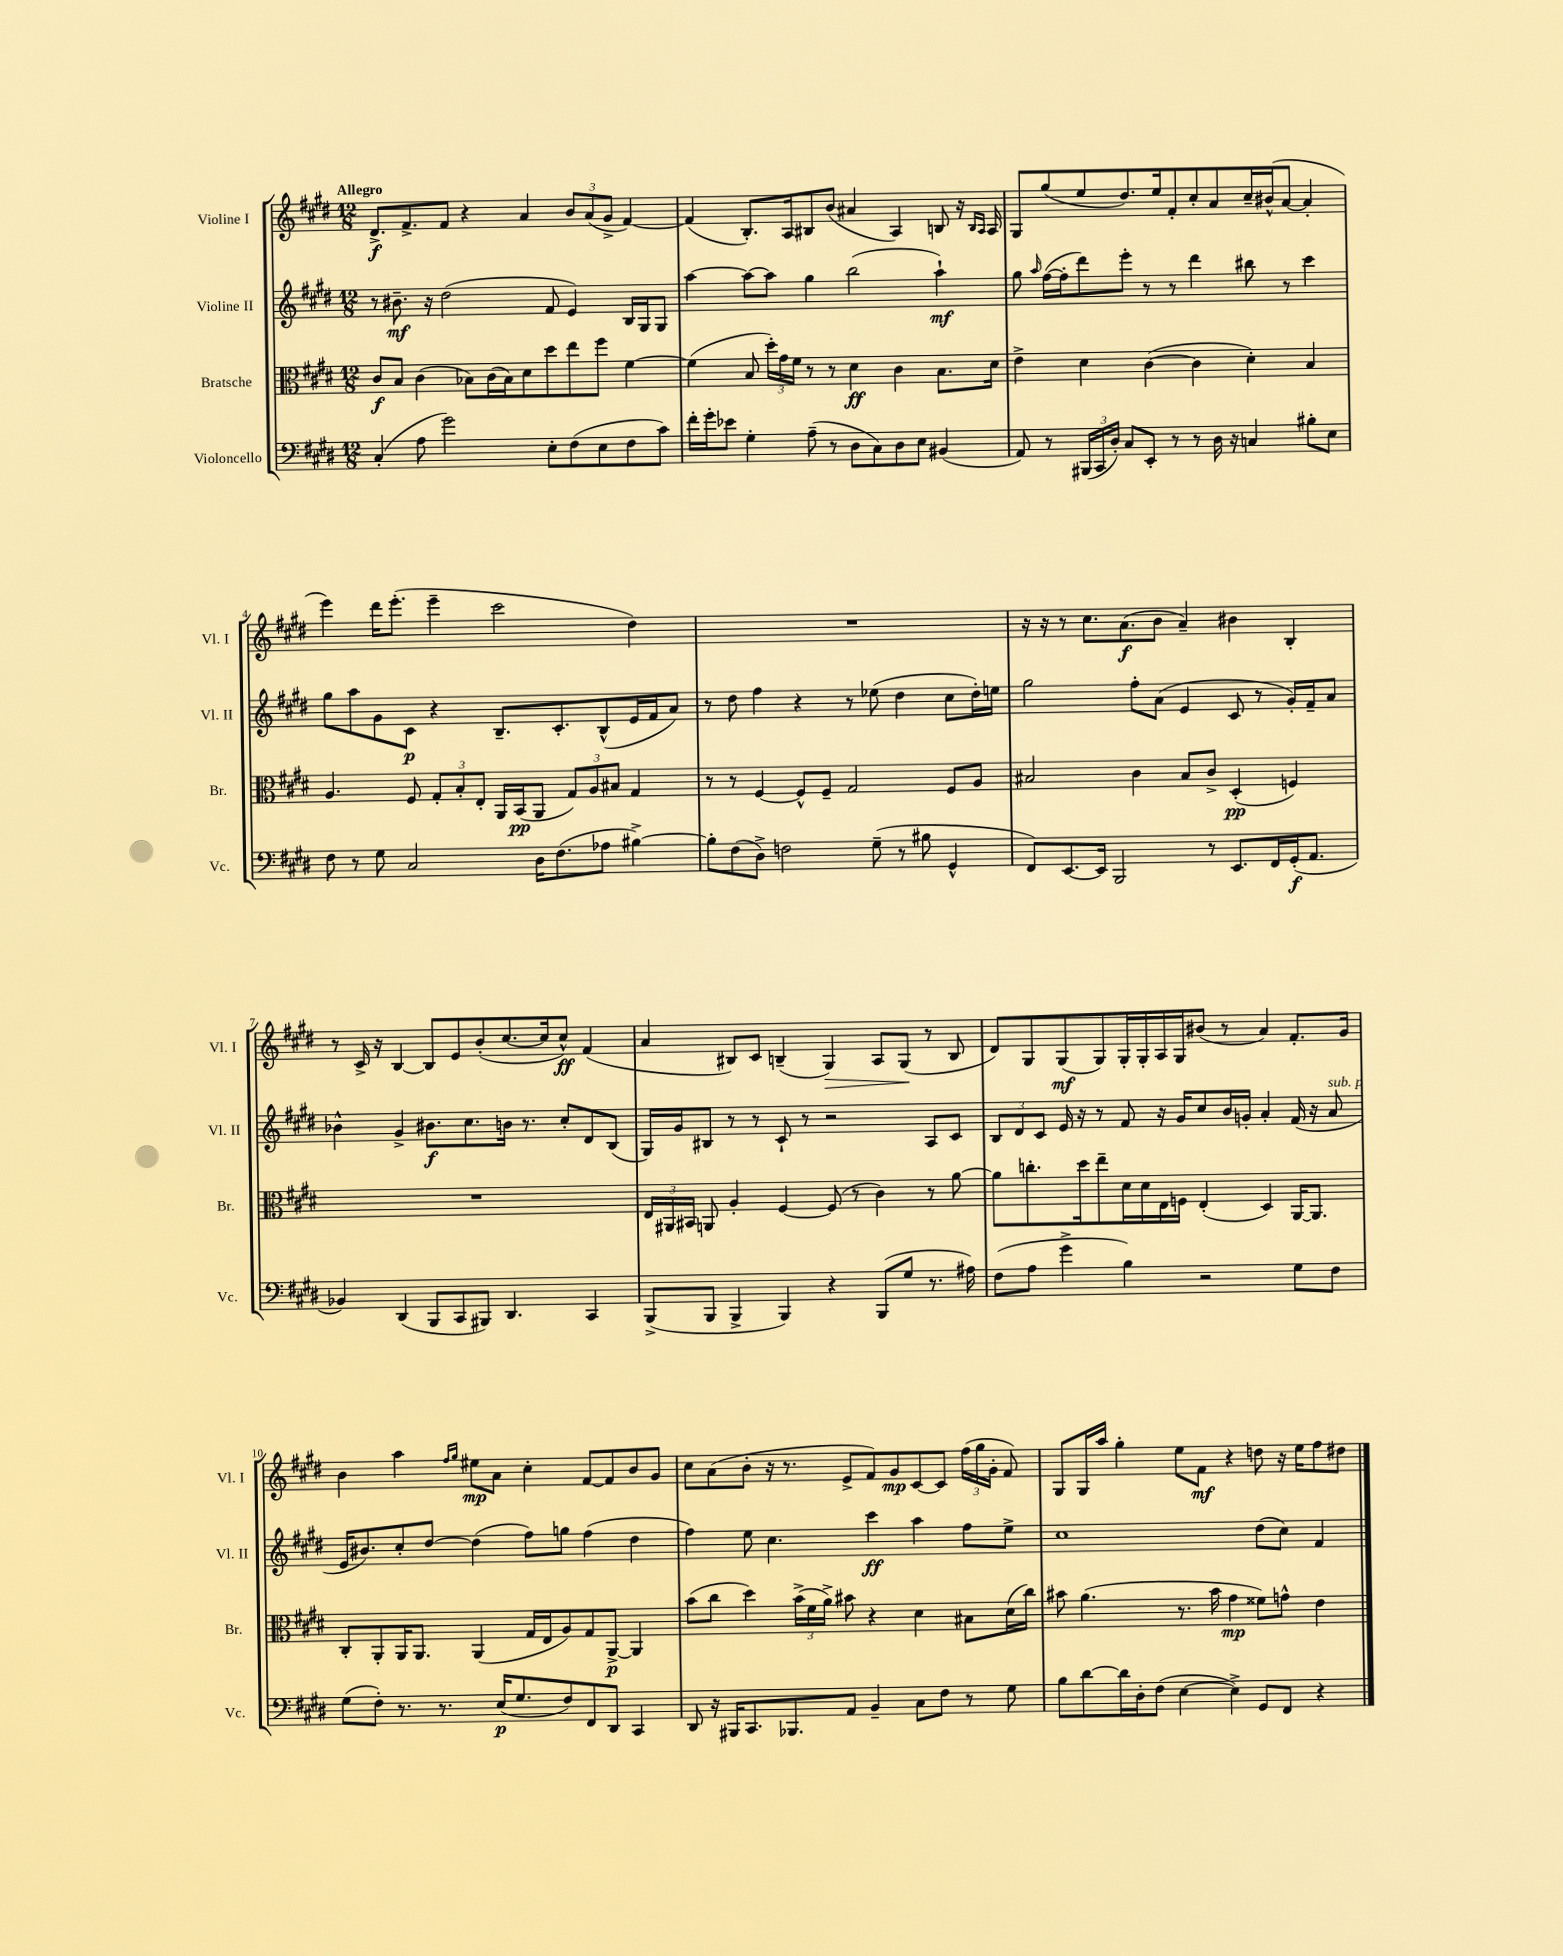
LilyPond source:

<<
\new StaffGroup <<
\new Staff = "s0" \with { instrumentName = "Violine I" shortInstrumentName = "Vl. I" } {
    \clef treble \key e \major \numericTimeSignature \time 12/8 \tempo "Allegro"
    \autoBeamOff dis'8.[->\f fis'8.-> fis'8] r4 a'4 \tuplet 3/2 { b'8[ a'8( gis'8]-> } fis'4~) |
    fis'4( b8.[-.) a16 bis8 b'8]( ais'4 a4) b8 r16 \grace { b16[ a16] } a16 |
    gis8[ gis''8( e''8 dis''8.) e''16 fis'8-. cis''8-. a'8 cis''16-- bis'16-^( a'8]~ a'4-. |
    e'''4) dis'''16[ e'''8.]-.( e'''4-- cis'''2 dis''4) |
    R1. |
    r16 r16 r8 cis''8.[ a'8.\f( b'8] a'4--) bis'4 b4-. |
    r8 cis'16-> r16 b4~ b8[ e'8 b'8-.( cis''8.~ cis''16 cis''8]-^\ff) fis'4( |
    a'4 bis8[) cis'8] b4--( gis4\>) a8[ gis8]\!( r8 b8 |
    dis'8[) gis8 gis8\mf( gis8) gis16-. gis16-. a16 gis16 bis'8]( r8 a'4) fis'8.[-. gis'16] |
    b'4 a''4 \grace { fis''16[ gis''16] } eis''8[\mp a'8] cis''4-. fis'8[~ fis'8 b'8 gis'8] |
    cis''8[ a'8( b'8]-. r16 r8. e'8[-> fis'8) gis'8\mp cis'8~ cis'8] \tuplet 3/2 { fis''16[( gis''16 gis'16]-. } fis'8) |
    gis8[ gis16 a''16] gis''4-. e''8[ fis'8]\mf r4 d''8 r16 e''16[ fis''8 dis''8] \bar "|." |
}
\new Staff = "s1" \with { instrumentName = "Violine II" shortInstrumentName = "Vl. II" } {
    \clef treble \key e \major \numericTimeSignature \time 12/8
    \autoBeamOff r8 bis'8.--\mf r16 dis''2( fis'8 e'4) b16[ gis16 gis8] |
    a''4~ a''8[~ a''8] gis''4 b''2( a''4-!\mf) |
    gis''8 \grace { a''16 } fis''16[~( fis''16-. dis'''8) e'''8]-. r8 r8 dis'''4 bis''8 r8 cis'''4 |
    gis''8[ a''8 gis'8 cis'8]\p r4 b8.[-- cis'8.-. b8-^( e'16 fis'16 a'8]) |
    r8 dis''8 fis''4 r4 r8 ees''8( dis''4 cis''8[ dis''16-.) e''16] |
    gis''2 fis''8[-. a'8]( e'4 cis'8 r8 gis'16[-.) fis'16-- a'8] |
    bes'4-^ gis'4-> bis'8.[\f cis''8. b'16] r8. cis''8[-. dis'8 b8]( |
    gis16[) gis'16 bis8] r8 r8 cis'8-! r8 r2 a8[ cis'8] |
    \tuplet 3/2 { b8[ dis'8 cis'8] } e'16 r16 r8 fis'8 r16 gis'16[ cis''8 b'16 g'16]-. a'4-. fis'16( r16 a'8^\markup { \italic "sub. p" } |
    e'16[ bis'8.) cis''8-. dis''8]~ dis''4( fis''8[) g''8] fis''4( dis''4 |
    fis''4) e''8 cis''4. cis'''4\ff a''4 fis''8[ e''8]-> |
    cis''1 dis''8[( cis''8]) fis'4 \bar "|." |
}
\new Staff = "s2" \with { instrumentName = "Bratsche" shortInstrumentName = "Br." } {
    \clef alto \key e \major \numericTimeSignature \time 12/8
    \autoBeamOff cis'8[\f b8] cis'4( bes8[) cis'16( bes16) dis'8 dis''8 e''8 fis''8] fis'4~ |
    fis'4( b8 \tuplet 3/2 { dis''16[-.) gis'16 fis'16] } r8 r8 dis'4\ff cis'4 b8.[ dis'16] |
    e'4-> dis'4 cis'4~( cis'4 dis'4-.) b4 |
    a4. fis8 \tuplet 3/2 { gis8[-. b8-. e8]-. } a,16[ b,16\pp( a,8] \tuplet 3/2 { gis8[) a8 bis8] } gis4 |
    r8 r8 fis4~ fis8[-^ fis8]-- gis2 fis8[ a8] |
    bis2 cis'4 bis8[ cis'8]-> dis4-.\pp( f4) |
    R1. |
    \tuplet 3/2 { e16[ ais,16 bis,16] } a,8 a4-. fis4~ fis8( r8 cis'4) r8 a'8~ |
    a'8[ c''8.-. dis''16 e''8-- dis'16 dis'16 e16 f16] e4-.( dis4) a,16[~ a,8.] |
    cis8[-. a,8-. a,16 a,8.] a,4( gis16[ e16 a8) gis8 a,8]~->\p a,4 |
    b'8[( cis''8] dis''4) \tuplet 3/2 { b'16[->( fis'16 a'16]->) } bis'8 r4 dis'4 bis8[ dis'16( cis''16]) |
    bis'8 a'4.( r8. bis'16 gis'4\mp fisis'8[) g'8]-^ e'4 \bar "|." |
}
\new Staff = "s3" \with { instrumentName = "Violoncello" shortInstrumentName = "Vc." } {
    \clef bass \key e \major \numericTimeSignature \time 12/8
    \autoBeamOff cis4-.( a8 gis'2) e8[-. fis8( e8 fis8 cis'8]) |
    fis'16[-. gis'16-. ees'8] gis4-. a8--( r8 dis8[ cis8) dis8 e8] bis,4( |
    a,8) r8 \tuplet 3/2 { bis,,16[( cis,16 dis16]-.) } cis8[ e,8]-. r8 r8 dis16 r16 c4 bis8[-. e8] |
    fis8 r8 gis8 cis2 dis16[ fis8.( aes8] bis4~->) |
    bis8[-. fis8( dis8]->) f2 gis8--( r8 bis8 gis,4-^ |
    fis,8[) e,8.~ e,16] b,,2 r8 e,8.[ fis,16 gis,16-.\f( a,8.] |
    bes,4) dis,4( b,,8[ cis,8 bis,,8]) dis,4. cis,4 |
    b,,8[->( b,,8] b,,4-> b,,4) r4 b,,8[( gis8] r8. ais16) |
    fis8[( a8] gis'4-> b4) r2 gis8[ fis8] |
    gis8[( fis8]-.) r8. r8. e16[\p( gis8. fis8) fis,8 dis,8] cis,4 |
    dis,8 r16 bis,,16[ cis,8. bes,,8. a,8] b,4-- cis8[ fis8] r8 gis8 |
    b8[ dis'8~ dis'16 dis16-. fis8]( e4~ e4->) gis,8[ fis,8] r4 \bar "|." |
}
>>
>>
